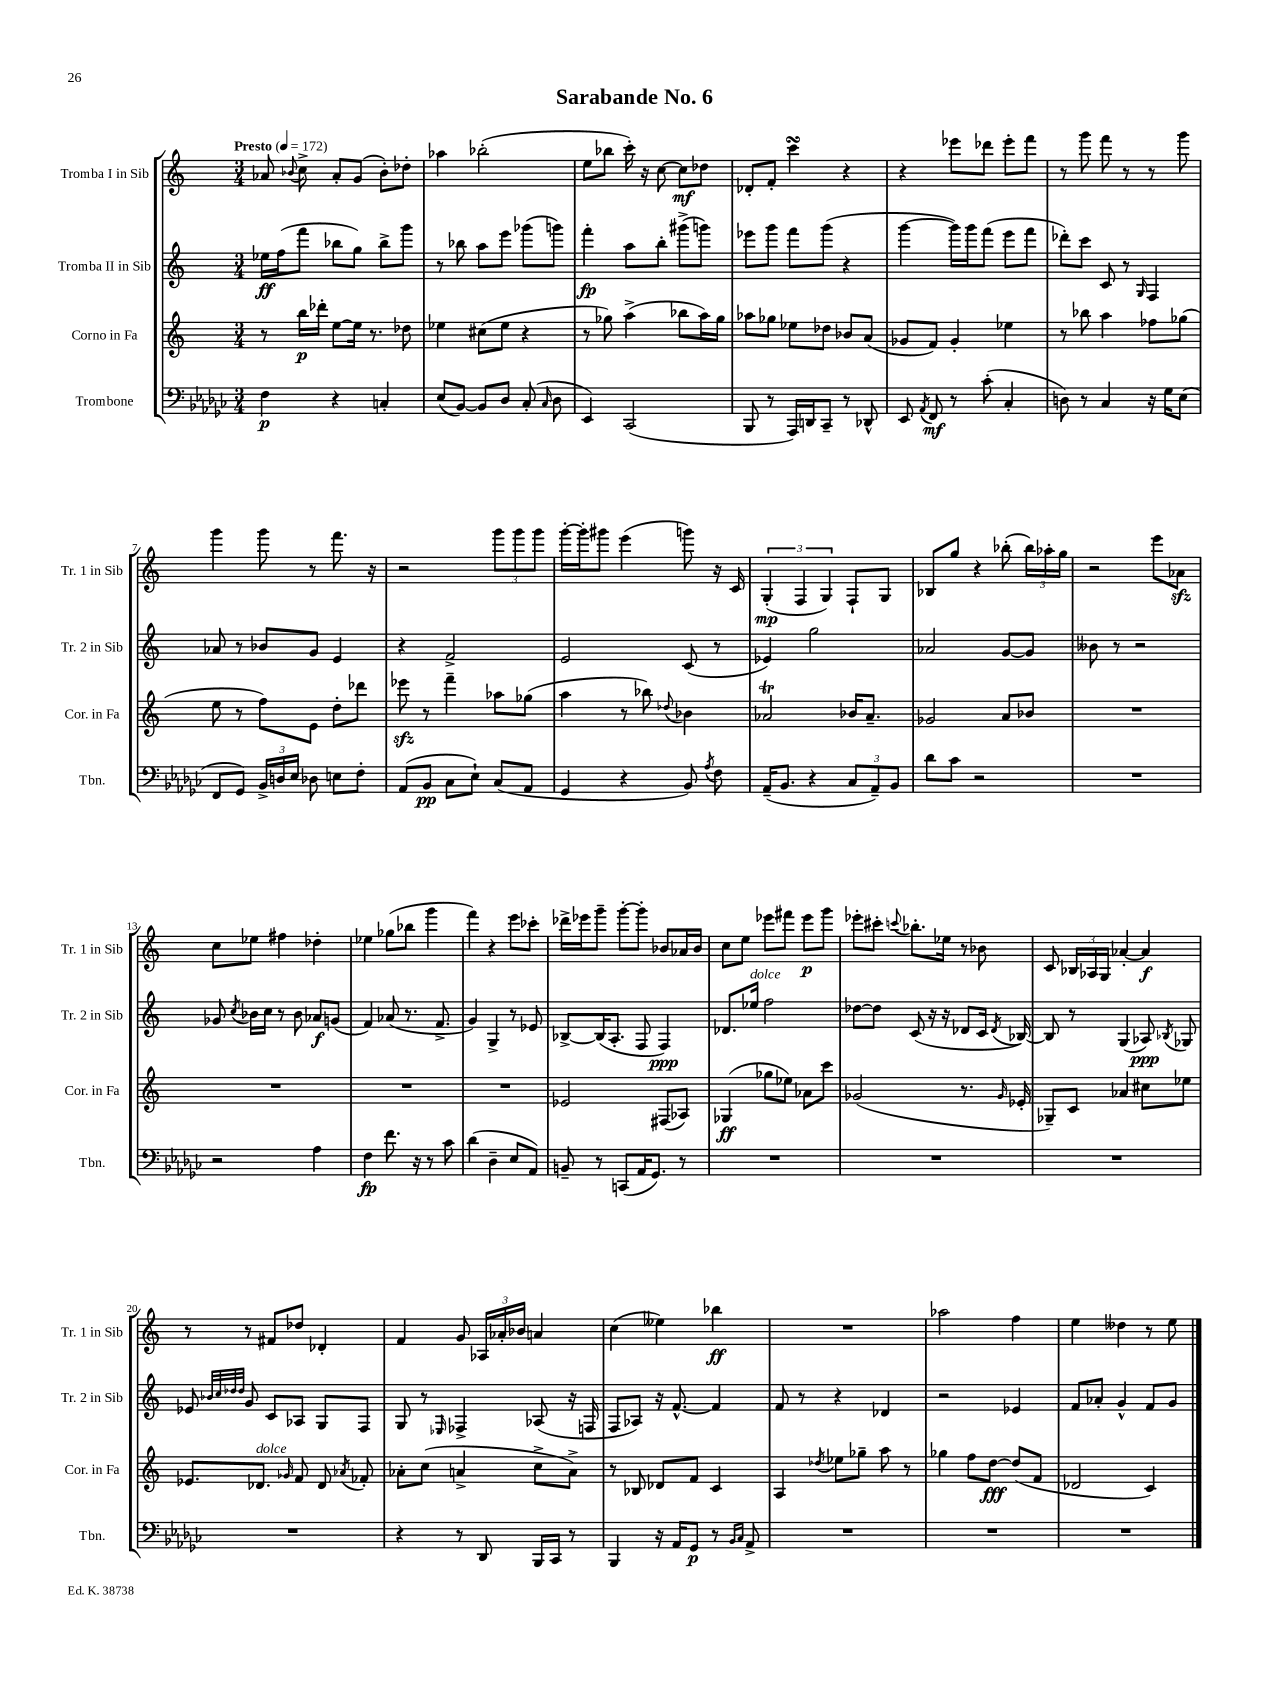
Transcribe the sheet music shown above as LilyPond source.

\header { title = "Sarabande No. 6" }
<<
\new StaffGroup <<
\new Staff = "s0" \with { instrumentName = "Tromba I in Sib" shortInstrumentName = "Tr. 1 in Sib" } {
    \clef treble \key c \major \numericTimeSignature \time 3/4 \tempo "Presto" 4 = 172
    \autoBeamOff aes'8 \appoggiatura { bes'8 } c''8-> aes'8[-. g'8]( bes'8[-.) des''8]-. |
    aes''4 bes''2-.( |
    e''8[ bes''8] c'''16-.) r16 c''8~ c''8[\mf des''8] |
    des'8[-. f'8]-. c'''4\turn r4 |
    r4 ees'''8[ des'''8] ees'''8[-. f'''8] |
    r8 g'''8 f'''8 r8 r8 g'''8 |
    g'''4 g'''8 r8 f'''8. r16 |
    r2 \tuplet 3/2 { g'''8[ g'''8 g'''8] } |
    g'''16[~-. g'''16-. gis'''8] e'''4( g'''8) r16 c'16 |
    \tuplet 3/2 { g4-.\mp( f4 g4) } f8[-! g8] |
    bes8[ g''8] r4 bes''8-.( \tuplet 3/2 { bes''16[) aes''16-. g''16] } |
    r2 e'''8[ aes'8]\sfz |
    c''8[ ees''8] fis''4 des''4-. |
    ees''4 ges''8[( bes''8] g'''4 |
    f'''4) r4 e'''8[ ces'''8]-. |
    des'''16[-> ees'''16 g'''8]-- g'''8[~-. g'''8]-. bes'8[ aes'16 bes'16] |
    c''8[ e''8] ees'''8[ fis'''8] ees'''8[\p g'''8] |
    ees'''8[-. cis'''8]-. \appoggiatura { c'''8 } bes''8.[-. ees''16] r8 bes'8 |
    c'8 \tuplet 3/2 { bes16[ aes16 g16] } aes'4~-. aes'4\f |
    r8 r8 fis'8[ des''8] des'4-. |
    f'4 g'8 \tuplet 3/2 { aes16[ aes'16-. bes'16] } a'4 |
    c''4( eeses''4) bes''4\ff |
    R2. |
    aes''2 f''4 |
    e''4 deses''4 r8 e''8 \bar "|." |
}
\new Staff = "s1" \with { instrumentName = "Tromba II in Sib" shortInstrumentName = "Tr. 2 in Sib" } {
    \clef treble \key c \major \numericTimeSignature \time 3/4
    \autoBeamOff ees''16[\ff f''16( f'''8] bes''8[ g''8]) bes''8[-> g'''8] |
    r8 bes''8 a''8[ e'''8] ges'''8[( g'''8]) |
    f'''4-.\fp a''8[ b''8]-. gis'''8[->( g'''8]) |
    ees'''8[ g'''8] f'''8[ g'''8]( r4 |
    g'''4~ g'''16[) g'''16 f'''8]( e'''8[ f'''8] |
    des'''8[-.) c'''8] c'8 r8 \grace { g16 } f4 |
    aes'8 r8 bes'8[ g'8] e'4 |
    r4 f'2-> |
    e'2 c'8( r8 |
    ees'4) g''2 |
    aes'2 g'8[~ g'8] |
    beses'8 r8 r2 |
    ges'8 \acciaccatura { c''8 } bes'16[ c''16] r8 bes'8 aes'8[\f g'8]( |
    f'4) aes'8( r8. f'8.-> |
    g'4) g4-> r8 ees'8 |
    bes8[~-> bes16( a8.]-. f8 f4\ppp) |
    des'8.[ ees''16]^\markup { \italic "dolce" } f''2 |
    des''8[~ des''8] c'8( r16 r16 des'8[ c'16] \acciaccatura { des'8 } bes16~) |
    bes8 r8 g4( aes8\ppp) \acciaccatura { bes8 } ges8 |
    ees'8 \grace { bes'32[ c''32 des''32 des''32] } g'8 c'8[ aes8] g8[ f8] |
    g8 r8 \grace { ees16 } fes4-> aes8( r16 f16 |
    f8[ aes8]) r16 f'8.~-^ f'4 |
    f'8 r8 r4 des'4 |
    r2 ees'4 |
    f'8[ aes'8]-. g'4-^ f'8[ g'8] \bar "|." |
}
\new Staff = "s2" \with { instrumentName = "Corno in Fa" shortInstrumentName = "Cor. in Fa" } {
    \clef treble \key c \major \numericTimeSignature \time 3/4
    \autoBeamOff r8 b''16[\p des'''16]-. e''8[~ e''16] r8. des''8 |
    ees''4 cis''8[( ees''8] r4 |
    r8 ges''8) a''4->( bes''8[ a''16) ges''16] |
    aes''8[ ges''8] ees''8[ des''8] bes'8[ a'8]( |
    ges'8[ f'8]) ges'4-. ees''4 |
    r8 bes''8 a''4 fes''8[ ges''8]( |
    e''8 r8 f''8[) e'8] d''8[-. des'''8] |
    ees'''8\sfz r8 f'''4-- aes''8[ ges''8]( |
    a''4 r8 bes''8) \appoggiatura { des''8 } bes'4 |
    aes'2\trill bes'16[ aes'8.]-- |
    ges'2 a'8[ bes'8] |
    R2. |
    R2. |
    R2. |
    R2. |
    ees'2 fis8[( aes8]) |
    ges4\ff( ges''8[ ees''8]) aes'8[ c'''8] |
    ges'2( r8. \grace { ges'16 } ees'16-. |
    ges8[--) c'8] aes'4 cis''8[ ees''8] |
    ees'8.[ des'8.]^\markup { \italic "dolce" } \grace { ges'16 } f'8 des'8 \acciaccatura { aes'8 } fes'8-. |
    aes'8[-. c''8]( a'4-> c''8[-> a'8]->) |
    r8 bes8 des'8[ f'8] c'4 |
    a4 \acciaccatura { des''8 } ees''8[ ges''8]-- a''8 r8 |
    ges''4 f''8[ d''8]~\fff d''8[( f'8] |
    des'2 c'4) \bar "|." |
}
\new Staff = "s3" \with { instrumentName = "Trombone" shortInstrumentName = "Tbn." } {
    \clef bass \key ges \major \numericTimeSignature \time 3/4
    \autoBeamOff f4\p r4 c4-. |
    ees8[( bes,8]~) bes,8[ des8] ces8-.( \grace { ces16 } des8 |
    ees,4) ces,2( |
    bes,,8 r8 aes,,16[) d,16 ces,8]-- r8 des,8-^ |
    ees,8 \acciaccatura { aes,8 } f,8\mf r8 ces'8-.( ces4-. |
    d8) r8 ces4 r16 ges16[ ees8]( |
    f,8[ ges,8]) \tuplet 3/2 { bes,16[-> d16 ees16] } des8 e8[ f8]-. |
    aes,8[( bes,8]\pp ces8[ ees8]-!) ces8[( aes,8] |
    ges,4 r4 bes,8) \acciaccatura { aes8 } f8 |
    aes,16[--( bes,8.] r4 \tuplet 3/2 { ces8[ aes,8--) bes,8] } |
    des'8[ ces'8] r2 |
    R2. |
    r2 aes4 |
    f4\fp f'8. r16 r8 ces'8 |
    des'4( des4-- ees8[ aes,8]) |
    b,8-- r8 c,8[( aes,16 ges,8.]) r8 |
    R2. |
    R2. |
    R2. |
    R2. |
    r4 r8 des,8 bes,,16[ ces,16] r8 |
    bes,,4 r16 aes,16[ ges,8]\p r8 \grace { bes,16[ ces16] } aes,8-> |
    R2. |
    R2. |
    R2. \bar "|." |
}
>>
>>
